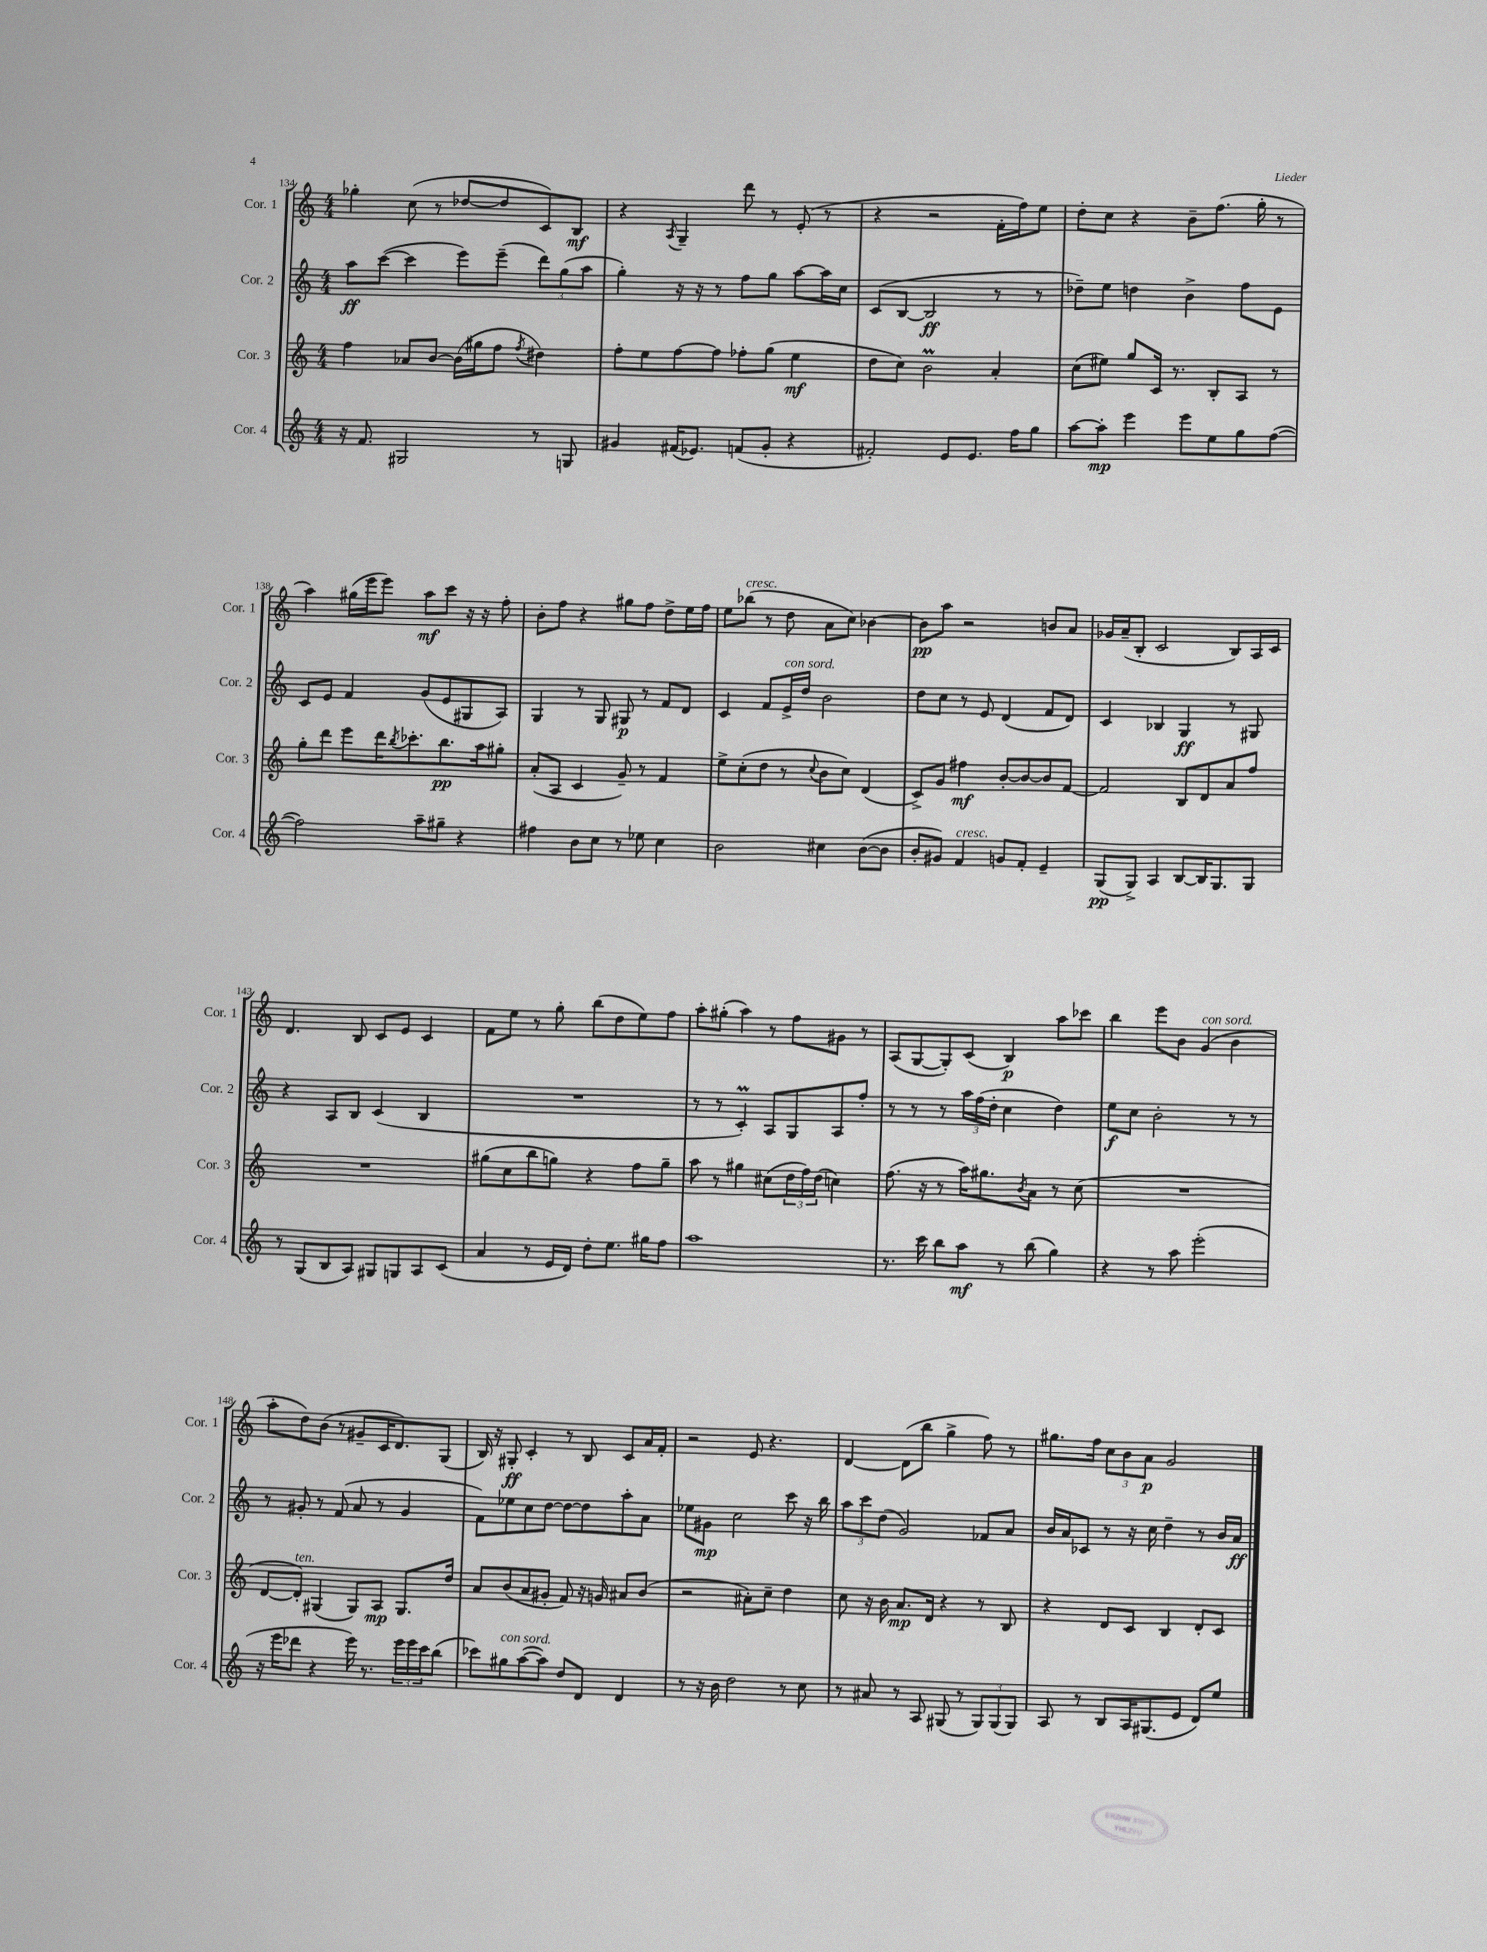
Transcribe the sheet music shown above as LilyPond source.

<<
\new StaffGroup <<
\new Staff = "s0" \with { instrumentName = "Cor. 1" shortInstrumentName = "Cor. 1" } {
    \clef treble \key c \major \numericTimeSignature \time 4/4
    ges''4-. c''8( r8 des''8~ des''8 c'8) b8\mf |
    r4 \acciaccatura { a8 } g4-- d'''8 r8 e'8-.( r8 |
    r4 r2 f'16-. f''16) e''8 |
    d''8-. c''8 r4 b'8-- f''8.( g''16-. r8 |
    a''4) gis''16( e'''16 e'''8) a''8\mf c'''8 r16 r16 f''8-. |
    b'8-. f''8 r4 gis''8 f''8 d''8-> e''16 f''16 |
    e''8 bes''8^\markup { \italic "cresc." }( r8 d''8 a'8 c''8) bes'4~ |
    bes'8\pp a''8 r2 b'8 a'8 |
    ges'16 a'16--( b8-. c'2 b8) a16 c'16 |
    d'4. b8 c'8 e'8 c'4 |
    f'8 e''8 r8 g''8-. b''8( d''8 e''8) f''8 |
    a''8-. gis''8-.( a''4) r8 f''8 gis'8 r8 |
    a8( g8~ g8-.) c'8( b4\p) a''8 ces'''8 |
    b''4 e'''8 b'8 g'4^\markup { \italic "con sord." }( b'4 |
    a''8-. d''8) b'8( r8 gis'8-- c'16 d'8.) g8( |
    b16) r16 gis8-.\ff c'4-. r8 b8 c'8 a'16 f'16-. |
    r2 e'8 r4. |
    d'4~ d'8( b''8 g''4-> f''8) r8 |
    gis''8. f''16 \tuplet 3/2 { c''8 b'8 a'8\p } g'2 \bar "|." |
}
\new Staff = "s1" \with { instrumentName = "Cor. 2" shortInstrumentName = "Cor. 2" } {
    \clef treble \key c \major \numericTimeSignature \time 4/4
    a''8\ff c'''8~( c'''4 e'''8) e'''8--( \tuplet 3/2 { d'''8) g''8( a''8 } |
    g''4-.) r16 r16 r8 f''8 g''8 a''8~ a''16 c''16 |
    c'8( b8~ b2\ff r8 r8 |
    des''8--) e''8 d''4 b'4-> f''8 e'8 |
    c'8 e'8 f'4 g'8( e'8 gis8 a8) |
    g4 r8 g8 gis8\p r8 f'8 d'8 |
    c'4 f'8 e'16->^\markup { \italic "con sord." } d''16 b'2 |
    d''8 c''8 r8 e'8 d'4( f'8 d'8) |
    c'4 bes4 g4\ff r8 gis8 |
    r4 a8 b8 c'4( b4 |
    R1 |
    r8 r8 c'4-.\prall) a8 g8 a8 f''8-. |
    r8 r8 r8 \tuplet 3/2 { a''16 f''16( d''16-. } c''4 d''4) |
    e''8\f c''8 b'2-. r8 r8 |
    r8 gis'8-. r8 f'8( a'8 r8 gis'4 |
    f'8) ees''8 c''8 d''8~ d''8~ d''8 a''8-. a'8 |
    ees''8 gis'8\mp c''2 c'''8 r16 b''16 |
    \tuplet 3/2 { a''8 c'''8 d''8( } g'2) fes'8 a'8 |
    b'16 a'16 ces'8 r8 r16 c''16 d''4-- r8 b'16 a'16\ff \bar "|." |
}
\new Staff = "s2" \with { instrumentName = "Cor. 3" shortInstrumentName = "Cor. 3" } {
    \clef treble \key c \major \numericTimeSignature \time 4/4
    f''4 aes'8 b'8~ b'16( gis''16 f''8 \acciaccatura { f''8 } dis''4) |
    f''8-. e''8 f''8~ f''8 fes''8-. g''8( e''4\mf |
    d''8 c''8) b'2\prall a'4-. |
    c''8( eis''8) g''8 c'16 r8. b8-. a8 r8 |
    g''8-. d'''8 e'''8 d'''16 \acciaccatura { b''8 } ces'''8.-. b''8.\pp a''16 gis''8-. |
    a'8-.( a8 c'4 g'8--) r8 f'4 |
    e''8-> c''8-.( d''8 r8 \appoggiatura { c''8 } b'8 c''8) d'4( |
    c'8->) g'8 fis''4\mf b'8~-. b'8~ b'8 f'8~ |
    f'2 b8 d'8 a'8 f''8 |
    R1 |
    gis''8( c''8 b''8 g''8) r4 f''8 g''8-- |
    a''8 r8 gis''4 cis''8( \tuplet 3/2 { d''16 f''16) d''16( } c''4) |
    f''8.( r16 r8 a''16) gis''8. \acciaccatura { b'8 } a'8 r8 c''8( |
    R1 |
    d'8~ d'8-.^\markup { \italic "ten." }) gis4( gis8) a8\mp gis8. d''16 |
    a'8 b'8( a'8 gis'8-. f'8) r16 g'16 ais'8 b'8( |
    r2 ais'8-.) c''8-- d''4 |
    c''8 r16 b'16 a'8.\mp d'16 r4 r8 b8 |
    r4 d'8 c'8 b4 d'8-. c'8 \bar "|." |
}
\new Staff = "s3" \with { instrumentName = "Cor. 4" shortInstrumentName = "Cor. 4" } {
    \clef treble \key c \major \numericTimeSignature \time 4/4
    r16 f'8. gis2 r8 g8 |
    gis'4 fis'16( ees'8.) f'8( gis'8-. r4 |
    fis'2-.) e'8 e'8. f''16 g''8 |
    a''8~ a''8-.\mp e'''4 e'''8 e''8 g''8 f''8~( |
    f''2) a''8-- gis''8-- r4 |
    fis''4 b'8 c''8 r8 ees''8 c''4 |
    b'2 cis''4 b'8~( b'8 |
    b'8-. gis'8) f'4^\markup { \italic "cresc." } g'8 f'8-. e'4-- |
    g8\pp( g8->) a4 b8~ b16 g8. g8 |
    r8 g8( b8 a8) gis8 g8 a8 c'8( |
    a'4 r8 e'16 d'16) d''8-. e''8. gis''16 f''8 |
    a''1 |
    r8. c'''16 b''8 a''8\mf r8 b''8( g''4) |
    r4 r8 a''8 e'''2-.( |
    r16 e'''16 des'''8 r4 e'''16) r8. \tuplet 3/2 { e'''16 e'''16 c'''16 } b''8( |
    ces'''8) gis''8^\markup { \italic "con sord." } a''8~( a''8) d''8 d'8 d'4 |
    r8 r16 b'16 d''2 r8 c''8 |
    r8 ais'8 r8 a8 gis8( r8 \tuplet 3/2 { gis8) gis8( gis8) } |
    a8 r8 b8 a16 gis8.( e'8 d'8) e''8 \bar "|." |
}
>>
>>
\layout { \context { \Score currentBarNumber = #134 } }
